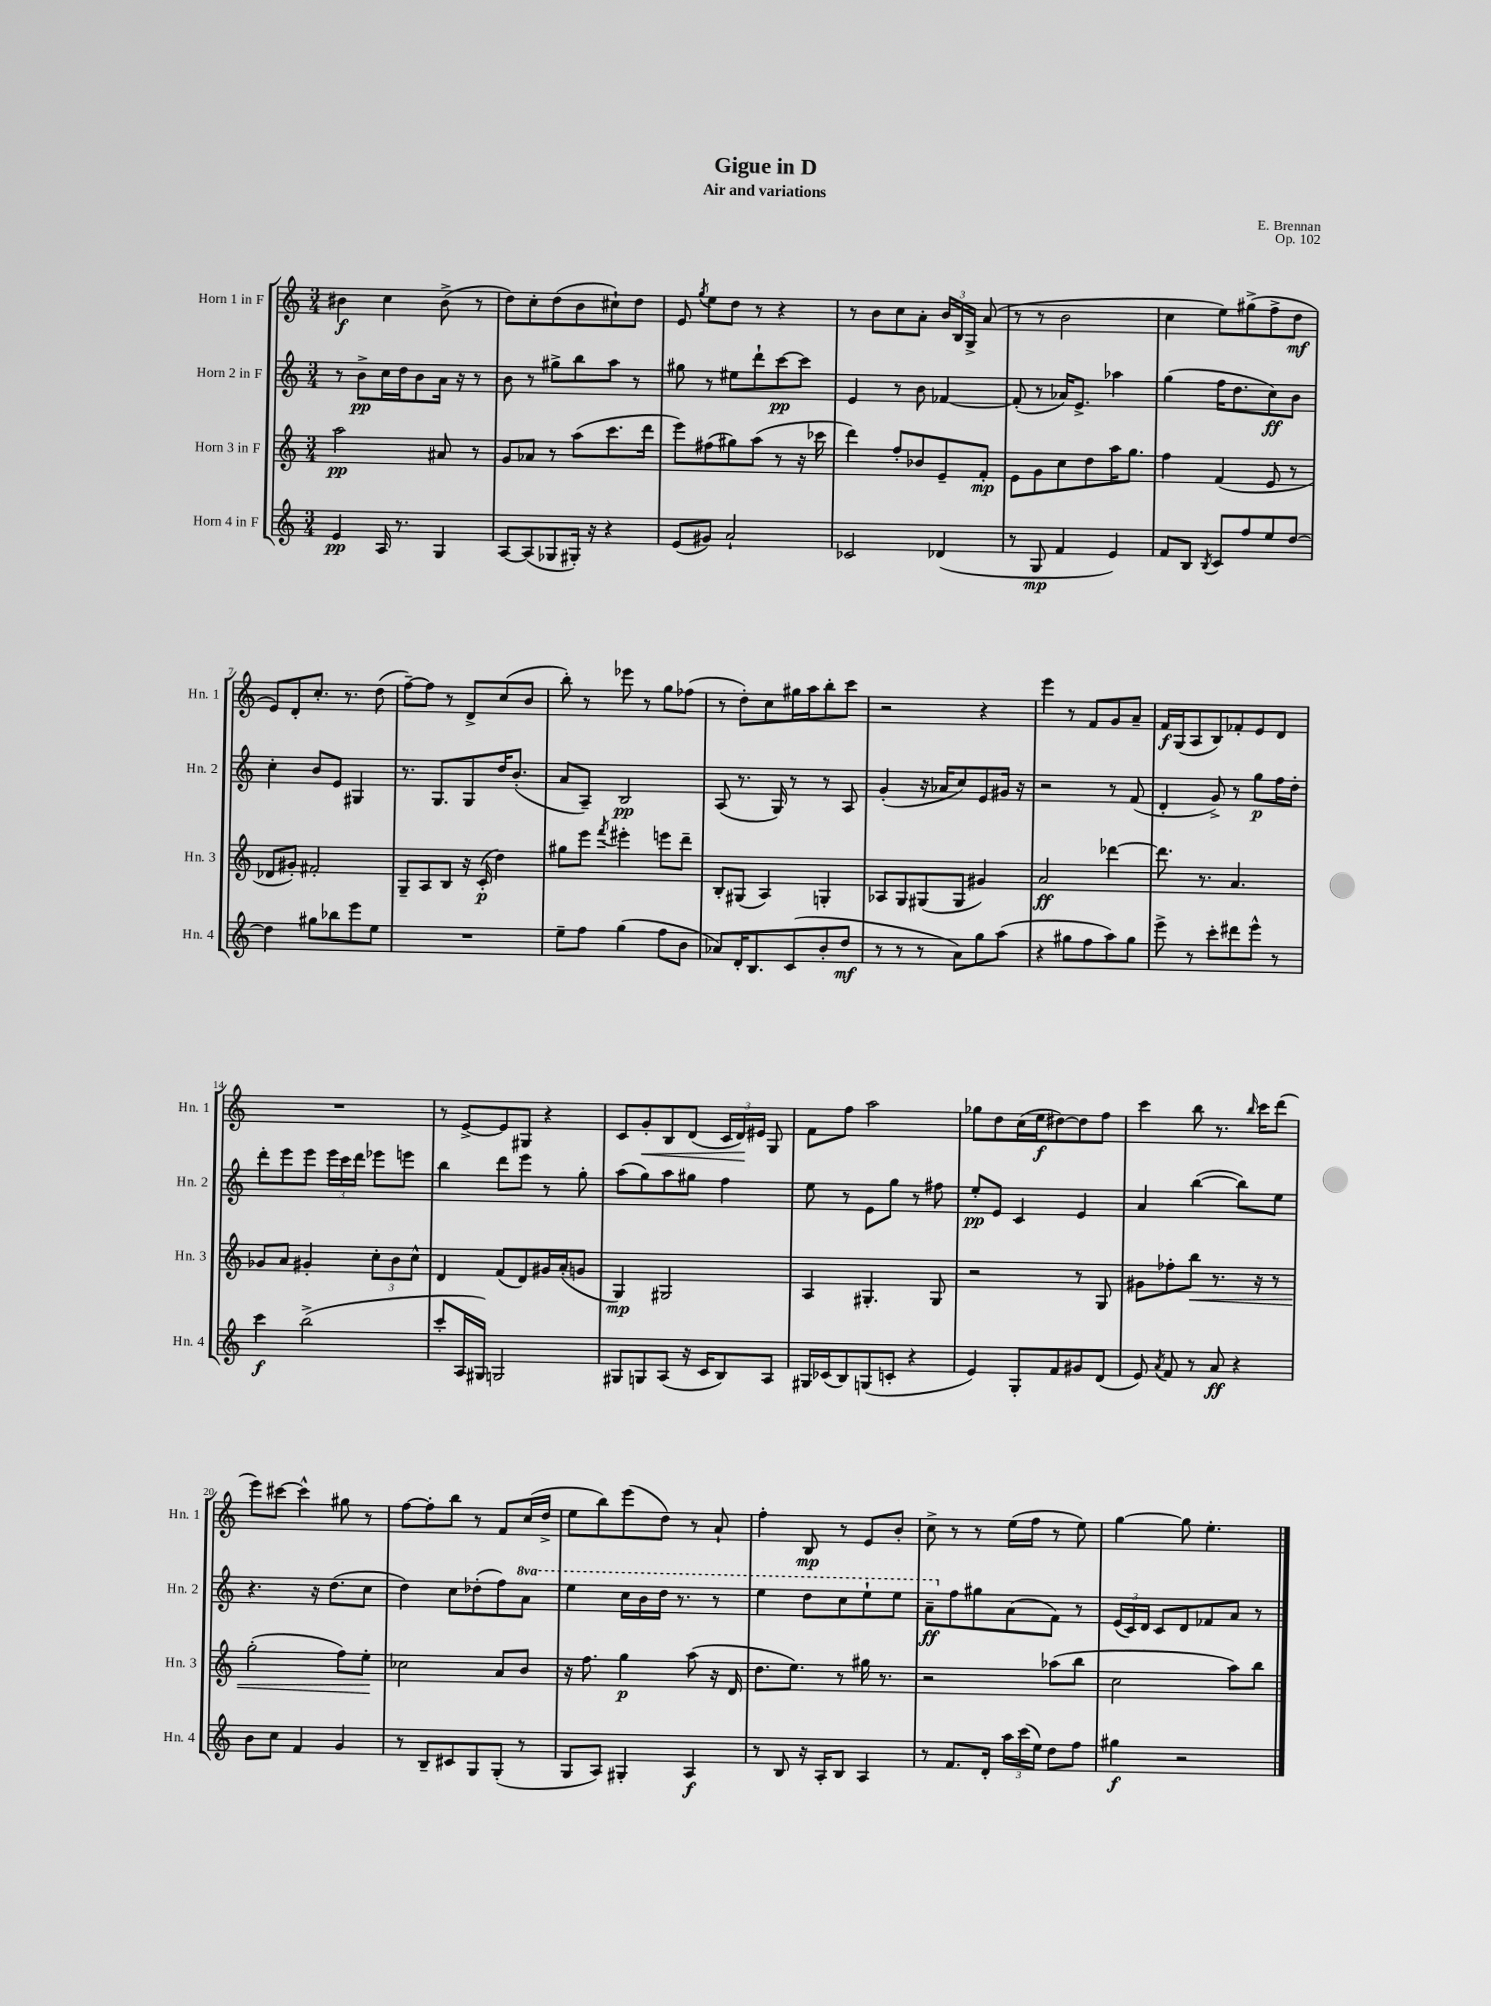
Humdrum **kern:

**kern	**dynam	**kern	**dynam	**kern	**dynam	**kern	**dynam
*part4	*part4	*part3	*part3	*part2	*part2	*part1	*part1
*staff4	*staff4	*staff3	*staff3	*staff2	*staff2	*staff1	*staff1
*I"Horn 4 in F	*	*I"Horn 3 in F	*	*I"Horn 2 in F	*	*I"Horn 1 in F	*
*I'Hn. 4	*	*I'Hn. 3	*	*I'Hn. 2	*	*I'Hn. 1	*
*clefG2	*	*clefG2	*	*clefG2	*	*clefG2	*
*k[]	*	*k[]	*	*k[]	*	*k[]	*
*M3/4	*	*M3/4	*	*M3/4	*	*M3/4	*
=1	=1	=1	=1	=1	=1	=1	=1
4e/	pp	2aa\	pp	8r	.	4b#X\	f
.	.	.	.	8b^\L	pp	.	.
16A/	.	.	.	16cc\L	.	4cc\	.
8.r	.	.	.	16dd\J	.	.	.
.	.	.	.	8b\	.	.	.
4G/	.	8a#X/	.	16a\Jk	.	(8b#^\	.
.	.	.	.	16r	.	.	.
.	.	8r	.	8r	.	8r	.
=2	=2	=2	=2	=2	=2	=2	=2
[8A/L	.	8g/L	.	8b\	.	8dd\L)	.
(8A/]	.	8a-X/J	.	8r	.	8cc'\	.
8G-X/	.	8r	.	8gg#X^\L	.	(8dd\	.
16G#X'/Jk)	.	(8aa\L	.	8bb\	.	8b\	.
16r	.	.	.	.	.	.	.
4r	.	8.ccc\	.	8aa\J	.	8cc#X`\)	.
.	.	.	.	8r	.	8dd\J	.
.	.	16ddd\Jk	.	.	.	.	.
=3	=3	=3	=3	=3	=3	=3	=3
(8e/L	.	8eee\L)	.	8gg#X\	.	8e/	.
.	.	.	.	.	.	8qgg/	.
8g#X/J)	.	(8ff#X\	.	8r	.	8ee\L	.
2a`/	.	8gg#X\)	.	8ee#X\L	.	8dd\J	.
.	.	(8aa\J	.	8ddd`\	.	8r	.
.	.	8r	.	[8ccc\	pp	4r	.
.	.	16r	.	8ccc\J]	.	.	.
.	.	16ccc-X\	.	.	.	.	.
=4	=4	=4	=4	=4	=4	=4	=4
2c-X/	.	4ddd\)	.	4e/	.	8r	.
.	.	.	.	.	.	8b\L	.
.	.	8ff'/L	.	8r	.	8cc\	.
.	.	8b-X/	.	8b\	.	8a'\J	.
(4d-X/	.	8e~/	.	[4f-X/	.	24b/LL	.
.	.	.	.	.	.	24B/	.
.	.	.	.	.	.	24G^/JJ	.
.	.	8f'/J	mp	.	.	(8a/	.
=5	=5	=5	=5	=5	=5	=5	=5
8r	.	8e\L	.	(8f-'/]	.	8r	.
8G/	mp	8g\	.	8r	.	8r	.
4f/	.	8cc\	.	16a-X/KL)	.	2b\	.
.	.	.	.	8.e^/J	.	.	.
.	.	8dd\	.	.	.	.	.
4e/)	.	16aa\K	.	4aa-X\	.	.	.
.	.	8.gg\J	.	.	.	.	.
=6	=6	=6	=6	=6	=6	=6	=6
8f/L	.	4ff\	.	(4gg\	.	4cc\	.
8B/J	.	.	.	.	.	.	.
8qB/	.	.	.	.	.	.	.
8c/L	.	(4f/	.	16ff\KL	.	8ee\L)	.
.	.	.	.	8.dd\	.	.	.
8ff/	.	.	.	.	.	(8gg#X^\	.
8ee/	.	8e/	.	8cc\)	ff	8ff^\	.
[8dd/J	.	8r	.	8b\J	.	8dd\J	mf
!!LO:LB:g=z
=7	=7	=7	=7	=7	=7	=7	=7
4dd\]	.	8d-X/L	.	4cc'\	.	8e/L)	.
.	.	8g#X'/J)	.	.	.	8d'/	.
8gg#X\L	.	2f#X'/	.	8b/L	.	8.cc'/J	.
8bb-X\	.	.	.	8e/J	.	.	.
.	.	.	.	.	.	8.r	.
8eee\	.	.	.	4G#X/	.	.	.
8ee\J	.	.	.	.	.	(8dd\	.
=8	=8	=8	=8	=8	=8	=8	=8
2.r	.	8G~/L	.	8.r	.	[8ff~\L)	.
.	.	8A/	.	.	.	8ff\J]	.
.	.	.	.	8.G/L	.	.	.
.	.	8B/J	.	.	.	8r	.
.	.	16r	.	8G/	.	8d^/L	.
.	.	(16c'/	p	.	.	.	.
.	.	4dd\)	.	16dd/K	.	(8cc/	.
.	.	.	.	(8.b'/J	.	.	.
.	.	.	.	.	.	8b/J	.
=9	=9	=9	=9	=9	=9	=9	=9
8ee~\L	.	8gg#X\L	.	8a/L	.	8bb'\)	.
8ff\J	.	8eee\J	.	8A~/J)	.	8r	.
.	.	8qfff/	.	.	.	.	.
(4gg\	.	4eee#X'\	.	2B/	pp	8eee-X\	.
.	.	.	.	.	.	8r	.
8ff\L	.	8eeen\L	.	.	.	8gg\L	.
8b\J	.	8ddd~\J	.	.	.	(8ff-X\J	.
=10	=10	=10	=10	=10	=10	=10	=10
8a-X/L)	.	8B'/L	.	(8A/	.	8r	.
16d'/K	.	(8G#X/J	.	8.r	.	8dd'\L)	.
8.B/	.	.	.	.	.	.	.
.	.	4A/)	.	.	.	8cc\	.
.	.	.	.	16G/)	.	.	.
(8c/	.	.	.	8r	.	16gg#X\L	.
.	.	.	.	.	.	16aa\J	.
8b'/	.	4Gn'/	.	8r	.	8bb'\	.
8dd/J	mf	.	.	8A/	.	8ccc\J	.
=11	=11	=11	=11	=11	=11	=11	=11
8r	.	8A-X/L	.	(4g'/	.	2r	.
8r	.	8G/	.	.	.	.	.
8r	.	(8G#X/	.	16r	.	.	.
.	.	.	.	16a-X/KL	.	.	.
8a\L)	.	8G#/J	.	8cc/)	.	.	.
8gg\	.	4g#X/)	.	8e/	.	4r	.
(8aa\J	.	.	.	16g#X/Jk	.	.	.
.	.	.	.	16r	.	.	.
=12	=12	=12	=12	=12	=12	=12	=12
4r	.	2a/	ff	2r	.	4eee\	.
8gg#X\L	.	.	.	.	.	8r	.
8ff\	.	.	.	.	.	8f/L	.
8aa\)	.	[4ddd-X\	.	8r	.	8g/	.
8gg#\J	.	.	.	(8f/	.	8a~/J	.
=13	=13	=13	=13	=13	=13	=13	=13
8eee^\	.	8.ddd-\]	.	4d'/	.	16f/LL	f
.	.	.	.	.	.	(16G/J	.
8r	.	.	.	.	.	8A/	.
.	.	8.r	.	.	.	.	.
8ccc'\L	.	.	.	8g^/)	.	8B/)	.
8ddd#X\	.	4.a/	.	8r	.	8f-X'/	.
8eee^^\J	.	.	.	8gg\L	p	8e/	.
8r	.	.	.	16ff\L	.	8d/J	.
.	.	.	.	16dd'\JJ	.	.	.
!!LO:LB:g=z
=14	=14	=14	=14	=14	=14	=14	=14
4ccc\	f	8g-X/L	.	8ddd'\L	.	2.r	.
.	.	8a/J	.	8eee\	.	.	.
(2bb^\	.	4g#X'/	.	8eee\J	.	.	.
.	.	.	.	24eee\LL	.	.	.
.	.	.	.	24ccc\	.	.	.
.	.	.	.	24ddd\JJ	.	.	.
.	.	12cc'\L	.	8eee-X\L	.	.	.
.	.	12b\	.	.	.	.	.
.	.	.	.	8eeen\J	.	.	.
.	.	12cc^^\J	.	.	.	.	.
=15	=15	=15	=15	=15	=15	=15	=15
8ccc'/L	.	4d/	.	4bb\	.	8r	.
16A/L	.	.	.	.	.	[8e^/L	.
16G#X/JJ)	.	.	.	.	.	.	.
2Gn/	.	(8f/L	.	8ddd\L	.	8e/]	.
.	.	8d/)	.	8eee\J	.	8G#X/J	.
.	.	16g#X/L	.	8r	.	4r	.
.	.	(16a'/J	.	.	.	.	.
.	.	8gn/J	.	8gg'\	.	.	.
=16	=16	=16	=16	=16	=16	=16	=16
8G#X/L	.	4G/)	mp	(8aa\L	.	8c/L	.
!	!	!	!	!	!	!	!LO:HP:b
8Gn/	.	.	.	8gg\)	.	8g'/	<
(8A/J	.	2G#X/	.	8aa\	.	8B/	.
16r	.	.	.	8gg#X\J	.	(8d/J	.
16c/KL	.	.	.	.	.	.	.
8B/)	.	.	.	4ff\	.	24c/LL	.
.	.	.	.	.	.	24d/)	.
.	.	.	.	.	.	24e#X/JJ	[
8A/J	.	.	.	.	.	8G/	.
=17	=17	=17	=17	=17	=17	=17	=17
16G#X/LL	.	4A/	.	8ee\	.	8f\L	.
(16c-X/J	.	.	.	.	.	.	.
8B/)	.	.	.	8r	.	8ff\J	.
(8Gn/	.	4.G#X'/	.	8e\L	.	2aa\	.
8cn'/J	.	.	.	8gg\J	.	.	.
4r	.	.	.	8r	.	.	.
.	.	8G#/	.	8ff#X\	.	.	.
=18	=18	=18	=18	=18	=18	=18	=18
4e/)	.	2r	.	8ee'/L	pp	8gg-X\L	.
.	.	.	.	8e/J	.	8dd\	.
8G'/L	.	.	.	4c/	.	(16cc\L	.
.	.	.	.	.	.	16ee\J	f
8f/	.	.	.	.	.	[8dd#X\)	.
8g#X/	.	8r	.	4e/	.	8dd#\]	.
(8d/J	.	8G/	.	.	.	8ff\J	.
=19	=19	=19	=19	=19	=19	=19	=19
8e/)	.	8g#X\L	.	4a/	.	4ccc\	.
8qa/	.	.	.	.	.	.	.
8f/	.	8ff-X'\	.	.	.	.	.
!	!	!	!LO:HP:b	!	!	!	!
8r	.	8bb\J	<	([4bb\	.	8bb\	.
8a/	ff	8.r	.	.	.	8.r	.
4r	.	.	.	8bb\L])	.	.	.
.	.	.	.	.	.	16qqbb/	.
.	.	16r	.	.	.	16ccc\KL	.
.	.	8r	.	8ee\J	.	(8ddd\J	.
!!LO:LB:g=z
=20	=20	=20	=20	=20	=20	=20	=20
8b\L	.	(2gg'\	.	4.r	.	8eee\L)	.
8cc\J	.	.	.	.	.	[8ccc#X\J	.
4f/	.	.	.	.	.	4ccc#^^\]	.
.	.	.	.	16r	.	.	.
.	.	.	.	(8.dd\L	.	.	.
4g/	.	8ff\L)	.	.	.	8gg#X\	.
.	.	8ee'\J	.	8cc\J	.	8r	.
.	.	.	[	.	.	.	.
=21	=21	=21	=21	=21	=21	=21	=21
8r	.	2cc-X\	.	4dd\)	.	[8ff\L	.
8B~/L	.	.	.	.	.	8ff'\]	.
8c#X/	.	.	.	8cc\L	.	8bb\J	.
8G/	.	.	.	(8dd-X'\	.	8r	.
(8G'/J	.	8a/L	.	8ff\)	.	8f/L	.
*	*	*	*	*8va	*	*	*
8r	.	8b/J	.	8aa\J	.	(16cc/L	.
.	.	.	.	.	.	16dd^/JJ	.
=22	=22	=22	=22	=22	=22	=22	=22
8G/L	.	16r	.	4eee\	.	8ee\L	.
.	.	8.ff\	.	.	.	.	.
8A/J)	.	.	.	.	.	8bb\)	.
4G#X'/	.	4gg\	p	16ccc\LL	.	(8eee\	.
.	.	.	.	16bb\	.	.	.
.	.	.	.	16ddd\JJ	.	8dd\J)	.
.	.	.	.	8.r	.	.	.
4A/	f	(8aa\	.	.	.	8r	.
.	.	16r	.	8r	.	8a`/	.
.	.	16d/	.	.	.	.	.
=23	=23	=23	=23	=23	=23	=23	=23
8r	.	8.dd\L	.	4eee\	.	4ff'\	.
8B/	.	.	.	.	.	.	.
.	.	8.ee\J)	.	.	.	.	.
16r	.	.	.	8ddd\L	.	8B/	mp
16A'/KL	.	.	.	.	.	.	.
8B/J	.	8r	.	8ccc\	.	8r	.
4A/	.	16gg#X\	.	8eee`\	.	8e/L	.
.	.	8.r	.	.	.	.	.
.	.	.	.	8eee\J	.	8b'/J	.
=24	=24	=24	=24	=24	=24	=24	=24
8r	.	2r	.	8aa~\L	ff	8cc^\	.
*	*	*	*	*X8va	*	*	*
8.f/L	.	.	.	8ff\	.	8r	.
.	.	.	.	8gg#X\	.	8r	.
16d'/Jk	.	.	.	.	.	.	.
24aa\LL	.	.	.	(8a\	.	(16ee\LL	.
(24ccc\	.	.	.	.	.	.	.
.	.	.	.	.	.	16ff\JJ	.
24ee\JJ)	.	.	.	.	.	.	.
8dd\L	.	(8aa-X\L	.	8f\J)	.	8r	.
8ff\J	.	8bb\J	.	8r	.	8ee\)	.
=25	=25	=25	=25	=25	=25	=25	=25
4gg#X\	f	2cc\	.	(24e/LL	.	[4gg\	.
.	.	.	.	24c/)	.	.	.
.	.	.	.	24d/JJ	.	.	.
.	.	.	.	8c/L	.	.	.
2r	.	.	.	8d/	.	8gg\]	.
.	.	.	.	8f-X/	.	4.ee'\	.
.	.	8aa\L)	.	8a/J	.	.	.
.	.	8bb\J	.	8r	.	.	.
==	==	==	==	==	==	==	==
*-	*-	*-	*-	*-	*-	*-	*-
